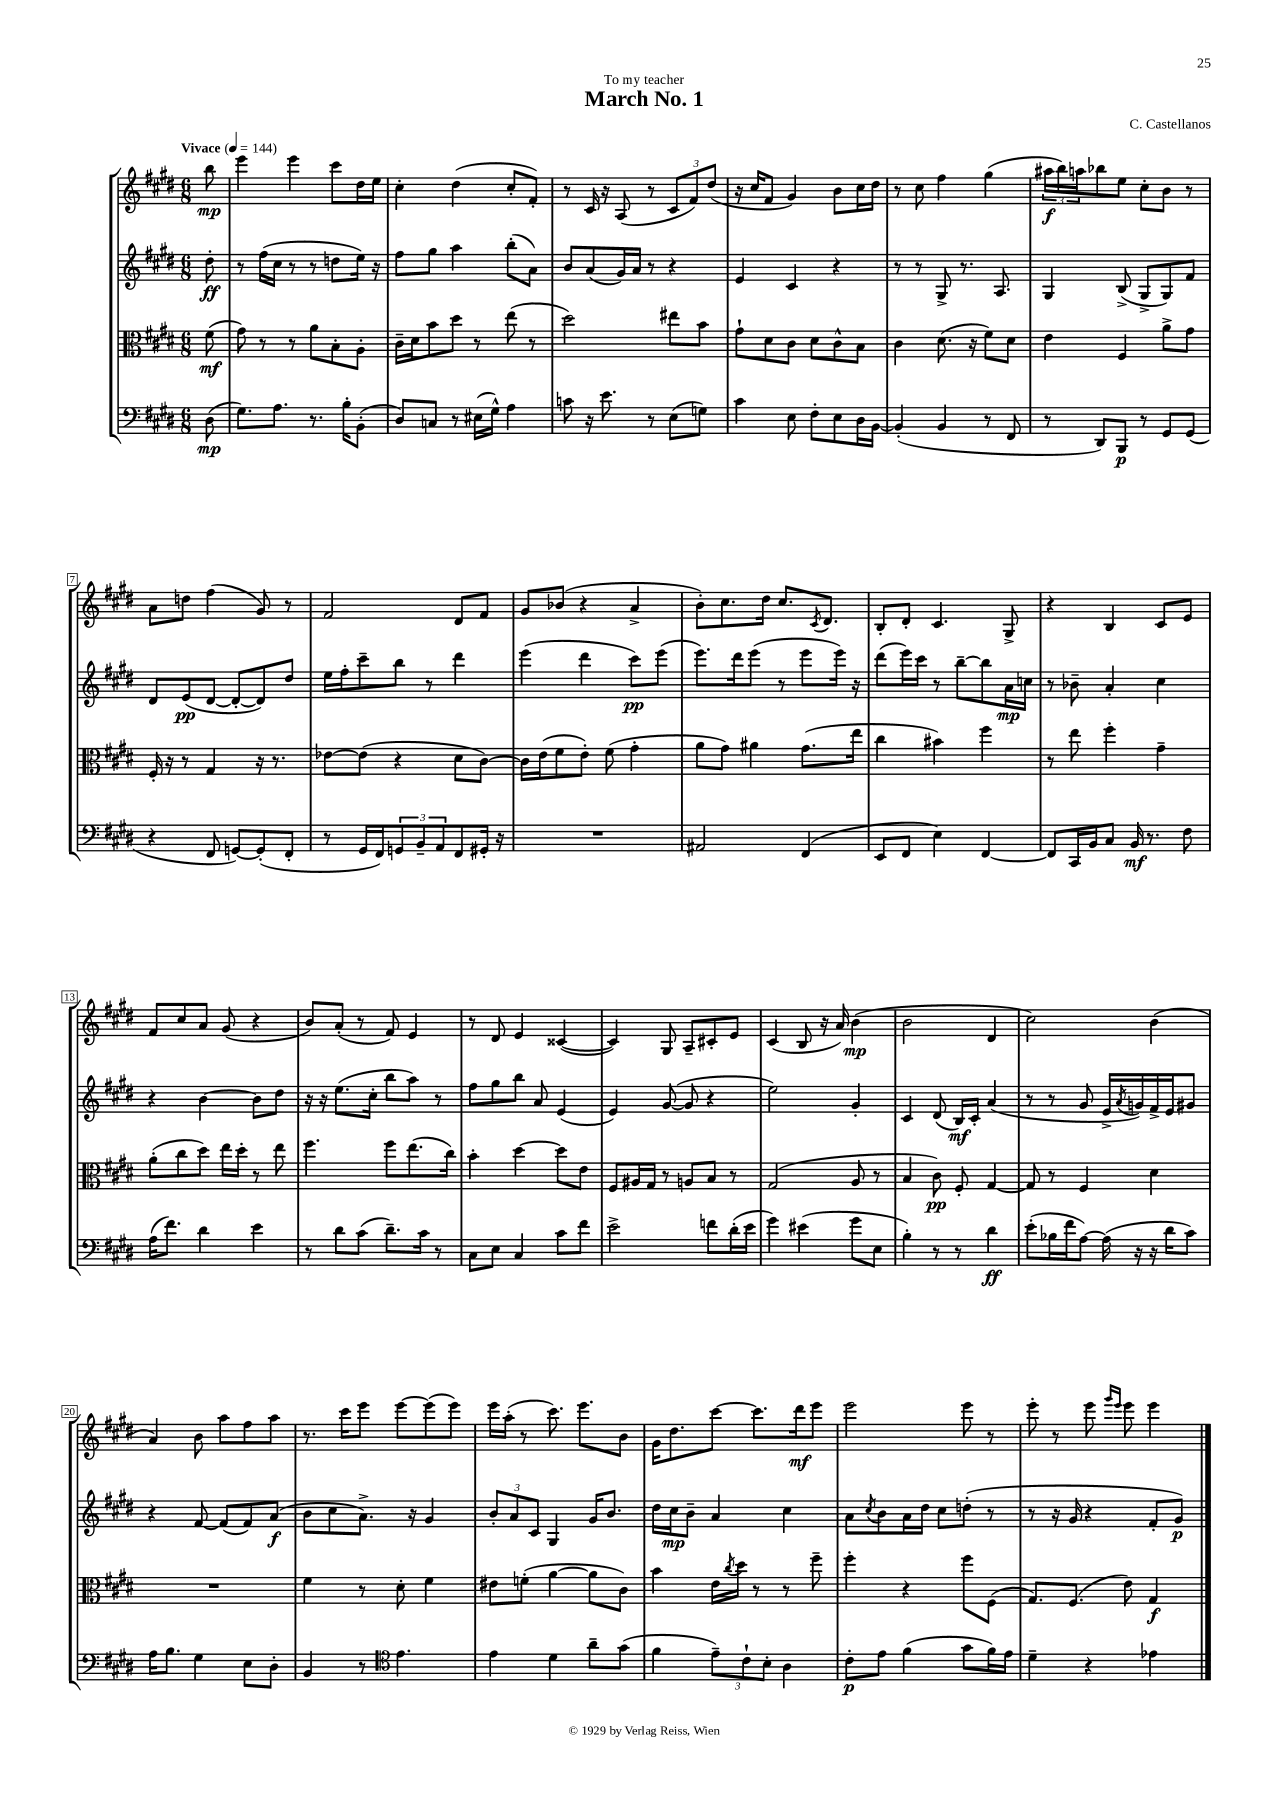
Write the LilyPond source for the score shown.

\header { title = "March No. 1" composer = "C. Castellanos" dedication = "To my teacher" }
<<
\new StaffGroup <<
\new Staff = "s0" {
    \clef treble \key e \major \numericTimeSignature \time 6/8 \partial 8 \tempo "Vivace" 4 = 144
    b''8\mp |
    e'''4 e'''4 cis'''8 dis''16 e''16 |
    cis''4-. dis''4( cis''8-. fis'8-.) |
    r8 cis'16 r16 a8( r8 \tuplet 3/2 { cis'8 fis'8) dis''8( } |
    r16 cis''16 fis'8 gis'4) b'8 cis''16 dis''16 |
    r8 cis''8 fis''4 gis''4( |
    \tuplet 3/2 { ais''16\f b''16) a''16 } bes''8 e''8 cis''8-. b'8 r8 |
    a'8 d''8 fis''4( gis'8) r8 |
    fis'2 dis'8 fis'8 |
    gis'8 bes'8( r4 a'4-> |
    b'8-.) cis''8. dis''16 cis''8. \acciaccatura { cis'8 } dis'8. |
    b8-. dis'8-. cis'4. gis8-> |
    r4 b4 cis'8 e'8 |
    fis'8 cis''8 a'8 gis'8( r4 |
    b'8) a'8-.( r8 fis'8) e'4 |
    r8 dis'8 e'4 cisis'4~( |
    cisis'4) gis8 a8-- cis'8-. e'8 |
    cis'4( b8 r16 a'16) b'4\mp( |
    b'2 dis'4 |
    cis''2) b'4( |
    a'4) b'8 a''8 fis''8 a''8 |
    r8. cis'''16 e'''8 e'''8~ e'''8( e'''8) |
    e'''16 a''16-.( r8 cis'''8.) e'''8. b'8 |
    gis'16 dis''8. cis'''8~ cis'''8. dis'''16\mf e'''8 |
    e'''2 e'''8 r8 |
    e'''8-. r8 e'''8 \grace { gis'''16 e'''16 } e'''8 e'''4 \bar "|." |
}
\new Staff = "s1" {
    \clef treble \key e \major \numericTimeSignature \time 6/8 \partial 8
    dis''8-.\ff |
    r8 fis''16( cis''16 r8 r8 d''8 e''16) r16 |
    fis''8 gis''8 a''4 b''8-.( a'8) |
    b'8 a'8( gis'16) a'16 r8 r4 |
    e'4 cis'4 r4 |
    r8 r8 gis8-> r8. a8. |
    gis4 b8->( gis8-> gis8) fis'8 |
    dis'8 e'8\pp( dis'8~ dis'8~-. dis'8) dis''8 |
    e''16 fis''16-. cis'''8-- b''8 r8 dis'''4 |
    e'''4( dis'''4 cis'''8\pp) e'''8( |
    e'''8.) dis'''16 e'''8( r8 e'''8 e'''16) r16 |
    dis'''8( e'''16) cis'''16 r8 b''8~-- b''8 a'16\mp c''16 |
    r8 bes'8-- a'4-. cis''4 |
    r4 b'4~ b'8 dis''8 |
    r16 r16 e''8.( cis''16-. b''8 a''8) r8 |
    fis''8 gis''8 b''8 a'8 e'4( |
    e'4) gis'8~( gis'8 r4 |
    e''2) gis'4-. |
    cis'4 dis'8( b16\mf) cis'16-. a'4( |
    r8 r8 gis'8 e'16-> \acciaccatura { a'8 } g'16) fis'16-> e'16 gis'8 |
    r4 fis'8~ fis'8( fis'8) a'8\f( |
    b'8 cis''8 a'8.->) r16 gis'4 |
    \tuplet 3/2 { b'8-. a'8 cis'8 } gis4 gis'16 b'8. |
    dis''16 cis''16\mp b'8-- a'4 cis''4 |
    a'8 \acciaccatura { cis''8 } b'8 a'16 dis''16 cis''8 d''8-.( r8 |
    r8 r16 gis'16 r4 fis'8-. gis'8\p) \bar "|." |
}
\new Staff = "s2" {
    \clef alto \key e \major \numericTimeSignature \time 6/8 \partial 8
    fis'8\mf( |
    gis'8) r8 r8 a'8 b8-. a8-. |
    cis'16-- dis'16 b'8 dis''8 r8 e''8( r8 |
    dis''2) eis''8 b'8 |
    gis'8-! dis'8 cis'8 dis'8 cis'8-^ b8 |
    cis'4 dis'8.( r16 fis'8) dis'8 |
    e'4 fis4 a'8-> gis'8 |
    fis16-. r16 r8 gis4 r16 r8. |
    ees'8~ ees'8( r4 dis'8 cis'8~) |
    cis'16 e'16( fis'8 e'8-.) fis'8( gis'4-. |
    a'8 gis'8) ais'4 gis'8.( e''16 |
    cis''4 bis'4) fis''4 |
    r8 e''8 fis''4-. gis'4-- |
    a'8-.( cis''8 dis''8) e''16 dis''16-. r8 e''8 |
    fis''4. fis''8 e''8.( cis''16) |
    b'4-. dis''4~ dis''8 e'8 |
    fis8 ais16 gis16 r8 a8 b8 r8 |
    gis2( a8 r8 |
    b4 cis'8\pp) fis8-. gis4~ |
    gis8 r8 fis4 dis'4 |
    R2. |
    fis'4 r8 dis'8-. fis'4 |
    eis'8 f'8-.( a'4~ a'8 cis'8) |
    b'4 e'16 \acciaccatura { cis''8 } dis''16 r8 r8 fis''8-- |
    fis''4-. r4 fis''8 fis8( |
    gis8.) fis8.( e'8) gis4\f \bar "|." |
}
\new Staff = "s3" {
    \clef bass \key e \major \numericTimeSignature \time 6/8 \partial 8
    dis8\mp( |
    gis8.) a8. r8. b16-. b,8-.( |
    dis8) c8 r8 eis16( gis16-^) a4 |
    c'8 r16 e'8. r8 e8( g8) |
    cis'4 e8 fis8-. e8 dis16 b,16~ |
    b,4-.( b,4 r8 fis,8 |
    r8 dis,8) b,,8\p r8 gis,8 gis,8( |
    r4 fis,8 g,8~) g,8-.( fis,8-. |
    r8 gis,16 fis,16) \tuplet 3/2 { g,8 b,8-- a,8 } fis,8 gis,16-. r16 |
    R2. |
    ais,2 fis,4( |
    e,8 fis,8 e4) fis,4~ |
    fis,8 cis,16 b,16 cis8 b,16\mf r8. fis8 |
    a16( fis'8.) dis'4 e'4 |
    r8 dis'8 cis'8( dis'8.--) cis'16 r8 |
    cis8 e8 cis4 cis'8 fis'8 |
    e'2-> f'8 dis'16-.( e'16 |
    gis'4) eis'4( gis'8 e8 |
    b4-.) r8 r8 dis'4\ff |
    e'8-.( bes16 fis'16 a8~) a16( r16 r16 dis'16 cis'8) |
    a16 b8. gis4 e8 dis8-. |
    b,4 r8 \clef tenor e'4. |
    e'4 dis'4 a'8-- gis'8( |
    fis'4 \tuplet 3/2 { e'8--) cis'8-! b8-. } a4 |
    cis'8-.\p e'8 fis'4( gis'8 fis'16) e'16 |
    dis'4-- r4 ees'4 \bar "|." |
}
>>
>>
\layout { \context { \Score \override BarNumber.stencil = #(make-stencil-boxer 0.1 0.3 ly:text-interface::print) } }
